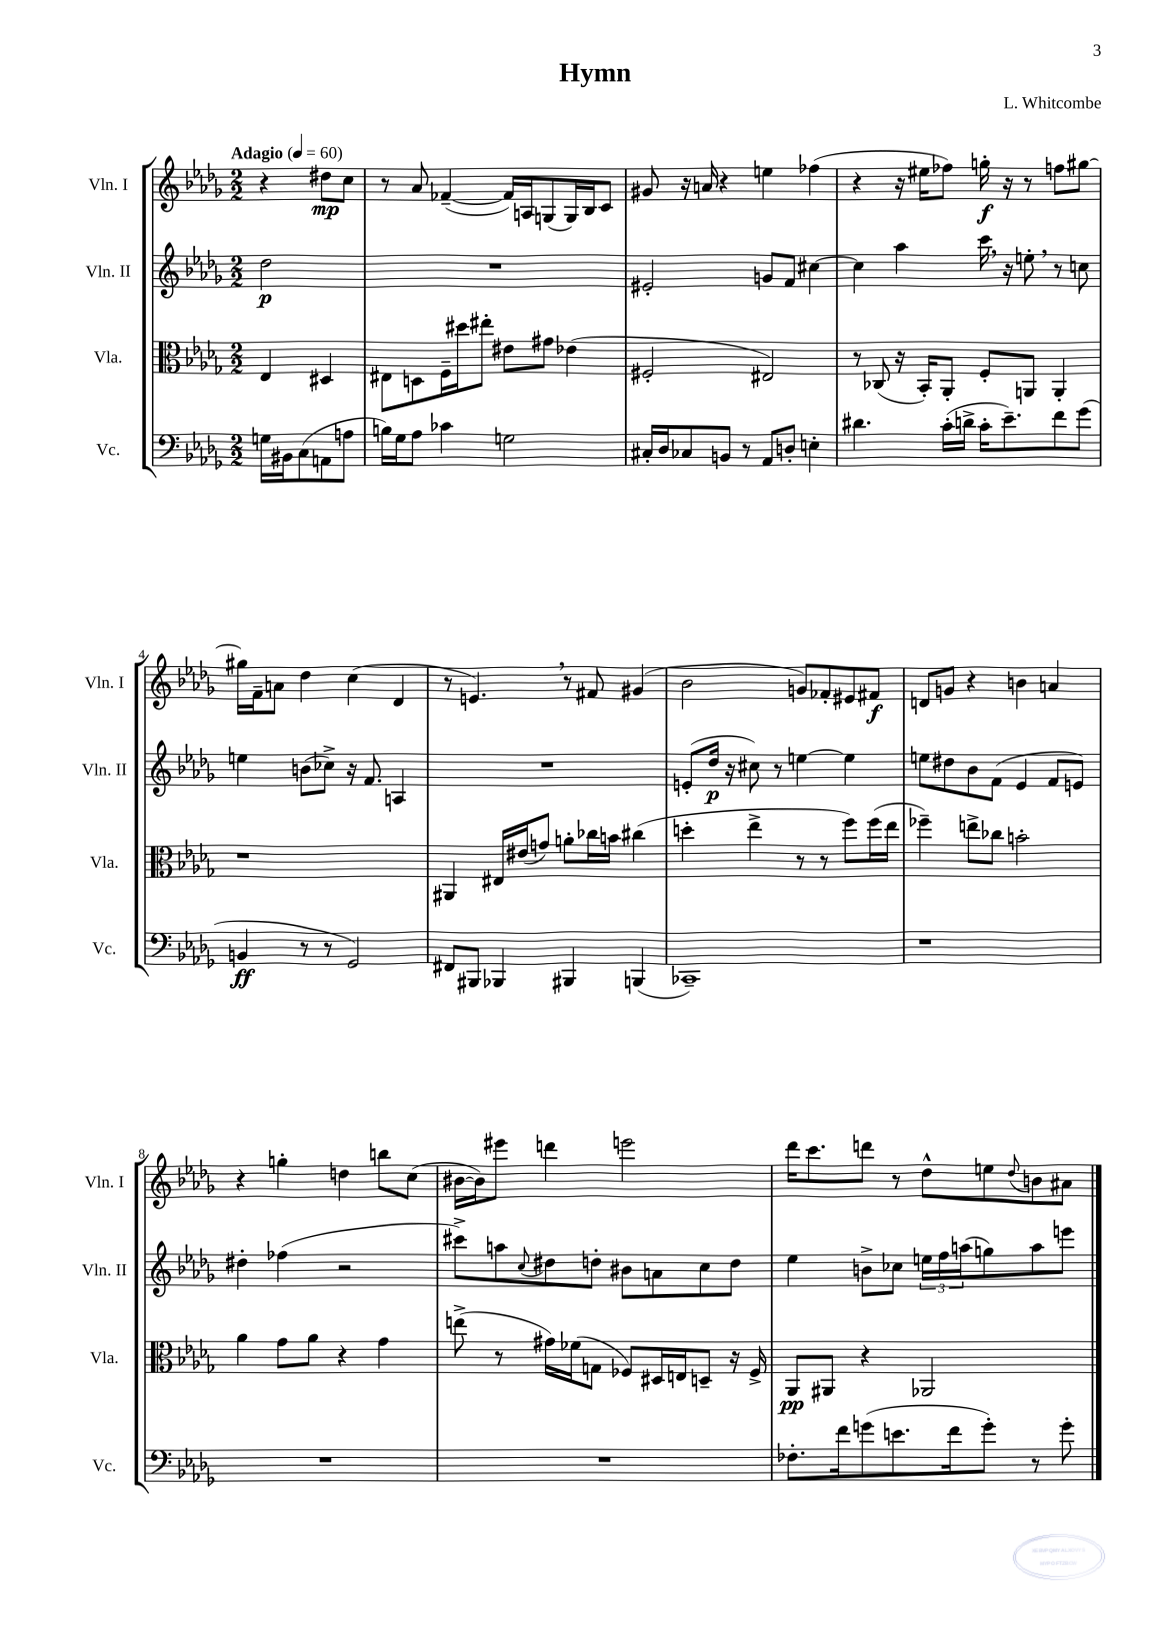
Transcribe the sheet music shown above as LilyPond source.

\header { title = "Hymn" composer = "L. Whitcombe" }
<<
\new StaffGroup <<
\new Staff = "s0" \with { instrumentName = "Vln. I" shortInstrumentName = "Vln. I" } {
    \clef treble \key des \major \numericTimeSignature \time 2/2 \partial 2 \tempo "Adagio" 4 = 60
    r4 dis''8\mp c''8 |
    r8 aes'8 fes'4~--( fes'16) a16 g8( g16) bes16 c'8 |
    gis'8 r16 a'16 r4 e''4 fes''4( |
    r4 r16 eis''16 fes''8) g''16-.\f r16 r8 f''8 gis''8~ |
    gis''16 f'16-- a'8 des''4 c''4( des'4 |
    r8 e'4.) \breathe r8 fis'8 gis'4( |
    bes'2 g'8) fes'8-. eis'8 fis'8\f |
    d'8 g'8 r4 b'4 a'4 |
    r4 g''4-. d''4 b''8 c''8( |
    bis'16~ bis'16) eis'''8 d'''4 e'''2 |
    des'''16 c'''8. d'''8 r8 des''8-^ e''8 \appoggiatura { des''8 } b'8 ais'8 \bar "|." |
}
\new Staff = "s1" \with { instrumentName = "Vln. II" shortInstrumentName = "Vln. II" } {
    \clef treble \key des \major \numericTimeSignature \time 2/2 \partial 2
    des''2\p |
    R1 |
    eis'2-. g'8 f'8 cis''4~ |
    cis''4 aes''4 c'''16 \breathe r16 e''8-. \breathe r8 c''8 |
    e''4 b'8( ces''8->) r16 f'8. a4 |
    R1 |
    e'8-.( des''16\p r16 cis''8) r8 e''4~ e''4 |
    e''8 dis''8 bes'8 f'8( ees'4 f'8 e'8) |
    dis''4-. fes''4( r2 |
    cis'''8->) a''8 \appoggiatura { c''8 } dis''8 d''8-. bis'8 a'8 c''8 d''8 |
    ees''4 b'8-> ces''8 \tuplet 3/2 { e''16 f''16 a''16( } g''8) a''8 e'''8 \bar "|." |
}
\new Staff = "s2" \with { instrumentName = "Vla." shortInstrumentName = "Vla." } {
    \clef alto \key des \major \numericTimeSignature \time 2/2 \partial 2
    ees4 dis4 |
    eis8 d8 f16-- dis''16 eis''8-. eis'8 gis'8 ees'4( |
    fis2-. eis2) |
    r8 ces8( r16 bes,16-.) aes,8-. f8-. a,8 a,4-. |
    r1 |
    ais,4 eis16 eis'16( g'8) a'8-. ces''16 b'16 cis''4( |
    d''4-. ees''4-> r8 r8 f''8) f''16( ees''16 |
    fes''4--) e''8-> ces''8 b'2-. |
    aes'4 ges'8 aes'8 r4 ges'4 |
    e''8->( r8 gis'16) fes'16( g8 fes8) dis16 e16 d8-- r16 fes16-> |
    aes,8\pp ais,8 r4 aes,2 \bar "|." |
}
\new Staff = "s3" \with { instrumentName = "Vc." shortInstrumentName = "Vc." } {
    \clef bass \key des \major \numericTimeSignature \time 2/2 \partial 2
    g16 bis,16 c8( a,8 a8 |
    b16) ges16 aes8 ces'4 g2 |
    cis16-. des16 ces8 b,8 r8 aes,8 d8-. e4-. |
    dis'4. c'16-.( d'16-> c'16-. ees'8.--) f'8 ges'8( |
    b,4\ff r8 r8 ges,2) |
    fis,8 bis,,8 bes,,4 bis,,4 b,,4( |
    ces,1--) |
    r1 |
    R1 |
    R1 |
    fes8.-. f'16 g'8( e'8. f'16 g'8-.) r8 g'8-. \bar "|." |
}
>>
>>
